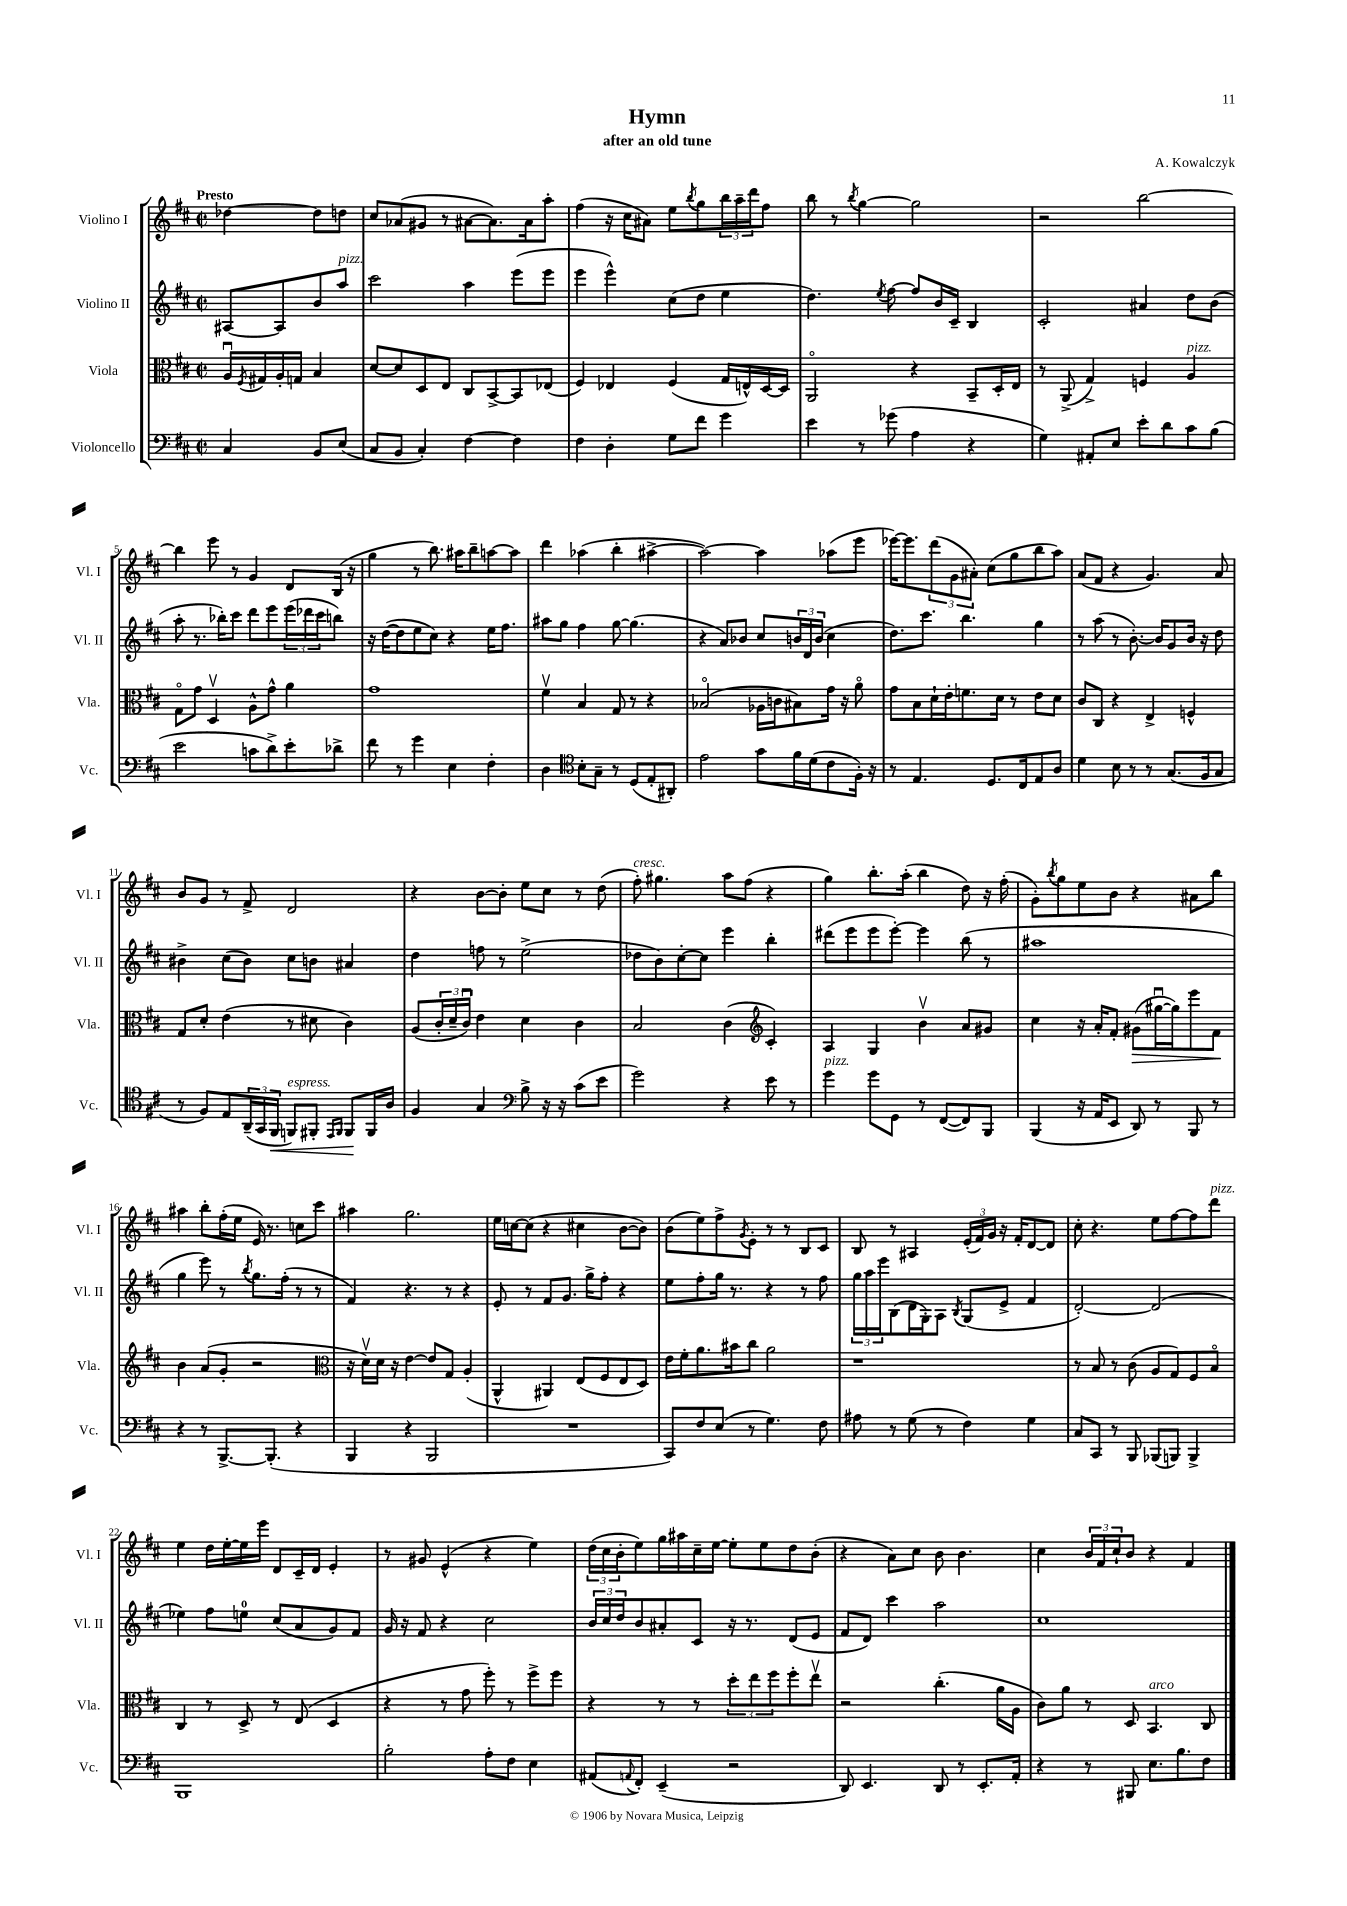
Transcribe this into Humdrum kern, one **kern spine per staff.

**kern	**kern	**kern	**kern
*staff4	*staff3	*staff2	*staff1
*clefF4	*clefC3	*clefG2	*clefG2
*k[f#c#]	*k[f#c#]	*k[f#c#]	*k[f#c#]
*M2/2	*M2/2	*M2/2	*M2/2
*met(c|)	*met(c|)	*met(c|)	*met(c|)
4C#/	16Au/LL	[8A#/L	[4dd-\
.	8qF#/	.	.
.	16G#/	.	.
.	16A'/	8A#/]	.
.	16G/JJ	.	.
8BB/L	4B/	8b/	8dd-\]L
(8E/J	.	8aa/J	8dd\J
=	=	=	=
8C#/L	[8d/L	2ccc#\	8cc#/L
8BB/J	8d/]	.	(8a-/
4C#'/)	8D/	.	8g#/J
.	8E/J	.	8r
[4F#\	8C#/L	4aa\	[8a#\L
.	[8BB^/	.	8.a#\])
4F#\]	8BB/]	(8eee\L	.
.	.	.	16a#\k
.	(8E-/J	8eee\J	8aa'\J
=	=	=	=
4F#\	4F#/)	4eee\	(4ff#\
4D'\	4E-/	4eee^^\)	16r
.	.	.	16cc#\LK
.	.	.	8a#\J)
8G\L	(4F#/	(8cc#\L	8ee\L
.	.	.	8qbb/
8f#\J	.	8dd\J	8gg\
4g\	16G/LL	4ee\	24bb\L
.	.	.	24aa~\
.	16E^^/)	.	.
.	.	.	24ddd\J
.	[16D/	.	8ff#\J
.	16D/]JJ	.	.
=	=	=	=
4e\	2AAo/	4.dd\)	8bb\
.	.	.	8r
.	.	.	8qbb/
8r	.	.	[4gg\
.	.	8qee/	.
(8g-\	.	[8ff#\	.
4A\	4r	8ff#/]L	2gg\]
.	.	16b/L	.
.	.	16c#~/JJ	.
4r	8BB~/L	4B/	.
.	16D'/L	.	.
.	16E/JJ	.	.
=	=	=	=
4G\)	8r	2c#'/	2r
.	(8AA^/	.	.
8AA#'/L	4G^/)	.	.
8E/J	.	.	.
8e'\L	4F/	4a#/	[2bb\
8d\	.	.	.
8c#\	4A/	8dd\L	.
(8B\J	.	(8b\J	.
=	=	=	=
2e\	8Go\L	8aa'\	4bb\]
.	8g\J	8.r	.
.	4Dv/	.	8eee\
.	.	16bb-'\LK)	.
.	.	8ccc#\J	8r
8c\L	8A^^\L	8ddd\L	4g/
8d^\)	8g^^\J	8eee\	.
8e'\	4a\	(24eee\L	8d/L
.	.	24ddd-\	.
.	.	24ccc#\J	.
8d-^\J	.	8bb\J)	(16B/Jk
.	.	.	16r
=	=	=	=
8f#\	1g	16r	4gg\
.	.	([16dd\LK	.
8r	.	8dd\]	.
4g\	.	8ee\	8r
.	.	8cc#\J)	8.bb\)
4E\	.	4r	.
.	.	.	16aa#\LK
.	.	.	8bb~\
4F#'\	.	16ee\LK	[8aa\
.	.	8.ff#\J	.
.	.	.	8aa\]J
=	=	=	=
4D\	4f#v\	8aa#\L	4ddd\
.	.	8gg\J	.
*clefC4	*	*	*
8B'\L	4B/	4ff#\	(4aa-\
8G~\J	.	.	.
8r	8G/	[8gg\	4bb'\
(8D/L	8r	(4.gg\]	.
8E'/	4r	.	[4aa#^\
8AA#'/J)	.	.	.
=	=	=	=
2e\	(2B-o/	4r	2aa#\_)
.	.	8a/L)	.
.	.	8b-/J	.
8g\L	16A-\LL	8cc#/L	4aa#\]
.	16c\J	.	.
16f#\L	8B#\)	24b/L	.
.	.	24d/	.
(16d\J	.	.	.
.	.	(24b/JJ	.
8c#\	16g\Jk	4cc#\	(8aa-\L
.	16r	.	.
16F#'\Jk)	8ao\	.	8eee\J
16r	.	.	.
=	=	=	=
8r	8g\L	8.dd\L)	[16eee-\LK)
.	.	.	8.eee-\]
4.E/	8B\	.	.
.	.	8.ccc#\J	.
.	16d`\L	.	(12ddd\
.	16e'\J	.	.
.	.	.	12g\
.	8.f\	4.bb\	.
.	.	.	12a#'\J)
8.D/L	.	.	(8cc#\L
.	16d\Jk	.	.
.	8r	.	8gg\
16C#/k	.	.	.
8E/	8e\L	4gg\	8bb\
8A/J	8d\J	.	8aa\J)
=	=	=	=
4d\	8c#/L	8r	(8a/L
.	8C#/J	(8aa\	8f#/J
8B\	4r	8r	4r
8r	.	[8.b'\)	.
8r	4E^/	.	4.g/)
.	.	16b/]LK	.
(8.G/L	.	8g/	.
.	4F^^/	16b/Jk	.
16F#/k	.	16r	.
8G/J	.	8dd\	8a/
=	=	=	=
8r	8G/L	4b#^\	8b/L
8F#/L)	8d'/J	.	8g/J
8E/	(4e\	(8cc#\L	8r
(24AA~/L	.	8b#\J)	8f#^/
24GG/	.	.	.
24FF#/JJ	.	.	.
8FF/L)	8r	8cc#\L	2d/
8FF#'/J	8d#\	8b\J	.
16qqEE/LL	.	.	.
16qqFF#/JJ	.	.	.
8FF#/L	4c#\)	4a#/	.
16FF#/L	.	.	.
16A/JJ	.	.	.
=	=	=	=
4F#/	(8A/L	4dd\	4r
.	24c#'/L	.	.
.	24d~/	.	.
.	24c#u/JJ)	.	.
4G/	4e\	8ff\	[8b\L
.	.	8r	8b'\]J
*clefF4	*	*	*
8B^\	4d\	(2ee^\	8ee\L
16r	.	.	8cc#\J
16r	.	.	.
(8c#\L	4c#\	.	8r
8e\J	.	.	(8dd\
=	=	=	=
2g\)	2B/	8dd-\L	8ff#'\)
.	.	8b\)	4.gg#\
.	.	[8cc#'\	.
.	.	8cc#\]J	.
4r	(4c#\	4eee\	8aa\L
.	.	.	(8ff#\J
*	*clefG2	*	*
8e\	4c#'/)	4bb'\	4r
8r	.	.	.
=	=	=	=
4g\	4A/	(8ddd#\L	4gg\)
.	.	8eee\	.
8g\L	4G/	8eee\	8.bb'\L
8GG\J	.	[8eee'\J)	.
.	.	.	(16aa'\Jk
8r	4bv\	4eee\]	4bb\
([8FF#/L	.	.	.
8FF#/])	8a/L	(8bb\	8dd\)
8BBB/J	8g#/J	8r	16r
.	.	.	(16ff#'\
=	=	=	=
(4BBB/	4cc#\	1aa#	8g'\L)
.	.	.	8qbb/
.	.	.	8gg\
16r	16r	.	8ee\
16AA/LK	16a'/LK	.	.
8EE/J	8f#'/J	.	8b\J
8DD/)	(8g#\L	.	4r
8r	[16gg#u\L	.	.
.	16gg#\]J)	.	.
8BBB/	8eee\	.	8a#\L
8r	8f#\J	.	8bb\J
=	=	=	=
4r	4b\	4gg\	4aa#\
8r	(8a/L	8eee\)	8bb'\L
[8.BBB^/L	8g'/J	8r	(16ff#'\L
.	.	.	16ee\JJ
.	.	8qbb/	.
.	2r	8.gg\L	16e/)
(8.BBB'/]J	.	.	8.r
.	.	(16ff#'\Jk	.
4r	.	8r	8cc\L
.	.	8r	8ccc#\J
=	=	=	=
*	*clefC3	*	*
4BBB/	16r	4f#/)	4aa#\
.	16dv\LL)	.	.
.	16d\JJ	.	.
.	16r	.	.
4r	[4e\	4.r	2.gg\
2BBB/	8e/]L	.	.
.	8G/J	8r	.
.	(4A'/	4r	.
=	=	=	=
1r	4AA^^/	8e'/	16ee\LL
.	.	.	[16cc\J
.	.	8r	(8cc\]J
.	4AA#/)	8f#/L	4r
.	.	8.g/J	.
.	(8E/L	.	4cc#\
.	.	16gg^\LK	.
.	8F#/	8ff#'\J	.
.	8E/	4r	[8b\L
.	8D/J)	.	8b\]J)
=	=	=	=
8CC#/L)	16e\LL	8ee\L	(8b\L
.	16f#'\J	.	.
8F#/	8.a\	8ff#'\	8ee\)
(8E/J	.	16gg\Jk	8ff#^\
.	16b#\k	8.r	.
.	.	.	8qg/
8r	8cc#\J	.	8e'\J
4.G\)	2a\	4r	8r
.	.	.	8r
.	.	8r	8B/L
8F#\	.	8ff#\	8c#/J
=	=	=	=
8A#\	1r	24gg\LL	8B/
.	.	24aa\	.
.	.	24eee\J	.
8r	.	(8B\	8r
(8G\	.	16d\L	4A#/
.	.	16G'\J)	.
8r	.	8A\J	.
.	.	8qB/	.
4F#\)	.	(8G/L	(24e'/LL
.	.	.	24f#/)
.	.	.	24g/JJ
.	.	8e^/J	16r
.	.	.	16f#'/LK
4G\	.	4f#/	[8d/
.	.	.	8d/]J
=	=	=	=
8C#/L	8r	[2d'/)	8cc#'\
8CC#/J	8B/	.	4.r
8r	8r	.	.
8BBB/	(8c#\	.	.
(8BBB-/L	8A/L	(2d/]	8ee\L
8BBB/J)	8G/)	.	[8ff#\
4BBB^/	8F#/	.	8ff#\]
.	8Bo/J	.	8ddd\J
=	=	=	=
1BBB	4C#/	4ee-\)	4ee\
.	8r	8ff#\L	16dd\LL
.	.	.	[16ee'\
.	8D^/	8ee\J	16ee\]
.	.	.	16eee\JJ
.	8r	(8cc#/L	8d/L
.	(8E/	8a/	16c#~/L
.	.	.	16d/JJ
.	4D/	8g/)	4e'/
.	.	8f#/J	.
=	=	=	=
2B'\	4r	16g/	8r
.	.	16r	.
.	.	8f#/	8g#/
.	8r	4r	(4e^^/
.	8g\	.	.
8A'\L	8ff#'\)	2cc#\	4r
8F#\J	8r	.	.
4E\	8ff#^\L	.	4ee\)
.	8ff#\J	.	.
=	=	=	=
(8AA#/L	4r	24b/LL	(24dd\LL
.	.	24cc#/	24cc#\
.	.	24dd/J	24b'\J
8qqAA/	.	.	.
8FF#'/J)	.	8b/	8ee\)
(4EE~/	8r	8a#'/	16gg\L
.	.	.	16aa#\
.	8r	8c#/J	16cc#~\
.	.	.	[16ee\JJ
2r	12dd'\L	16r	8ee'\]L
.	.	8.r	.
.	12ee\	.	.
.	.	.	8ee\
.	12ff#\	.	.
.	8ff#'\	(8d/L	8dd\
.	8eev\J	8e/J	(8b'\J
=	=	=	=
8DD/)	2r	8f#/L	4r
4.EE/	.	8d/J)	.
.	.	4ccc#\	8a\L)
.	.	.	8cc#\J
8DD/	(4.cc#'\	2aa\	8b\
8r	.	.	4.b\
8.EE'/L	.	.	.
.	16a\LL	.	.
16AA'/Jk	16A\JJ	.	.
=	=	=	=
4r	8c#\L)	1cc#	4cc#\
.	8a\J	.	.
8r	8r	.	24b/LL
.	.	.	24f#/
.	.	.	24cc#`/J
8BBB#/	8D/	.	8b/J
8.E\L	4.BB/	.	4r
8.B\	.	.	.
.	.	.	4f#/
8F#\J	8C#/	.	.
==	==	==	==
*-	*-	*-	*-
